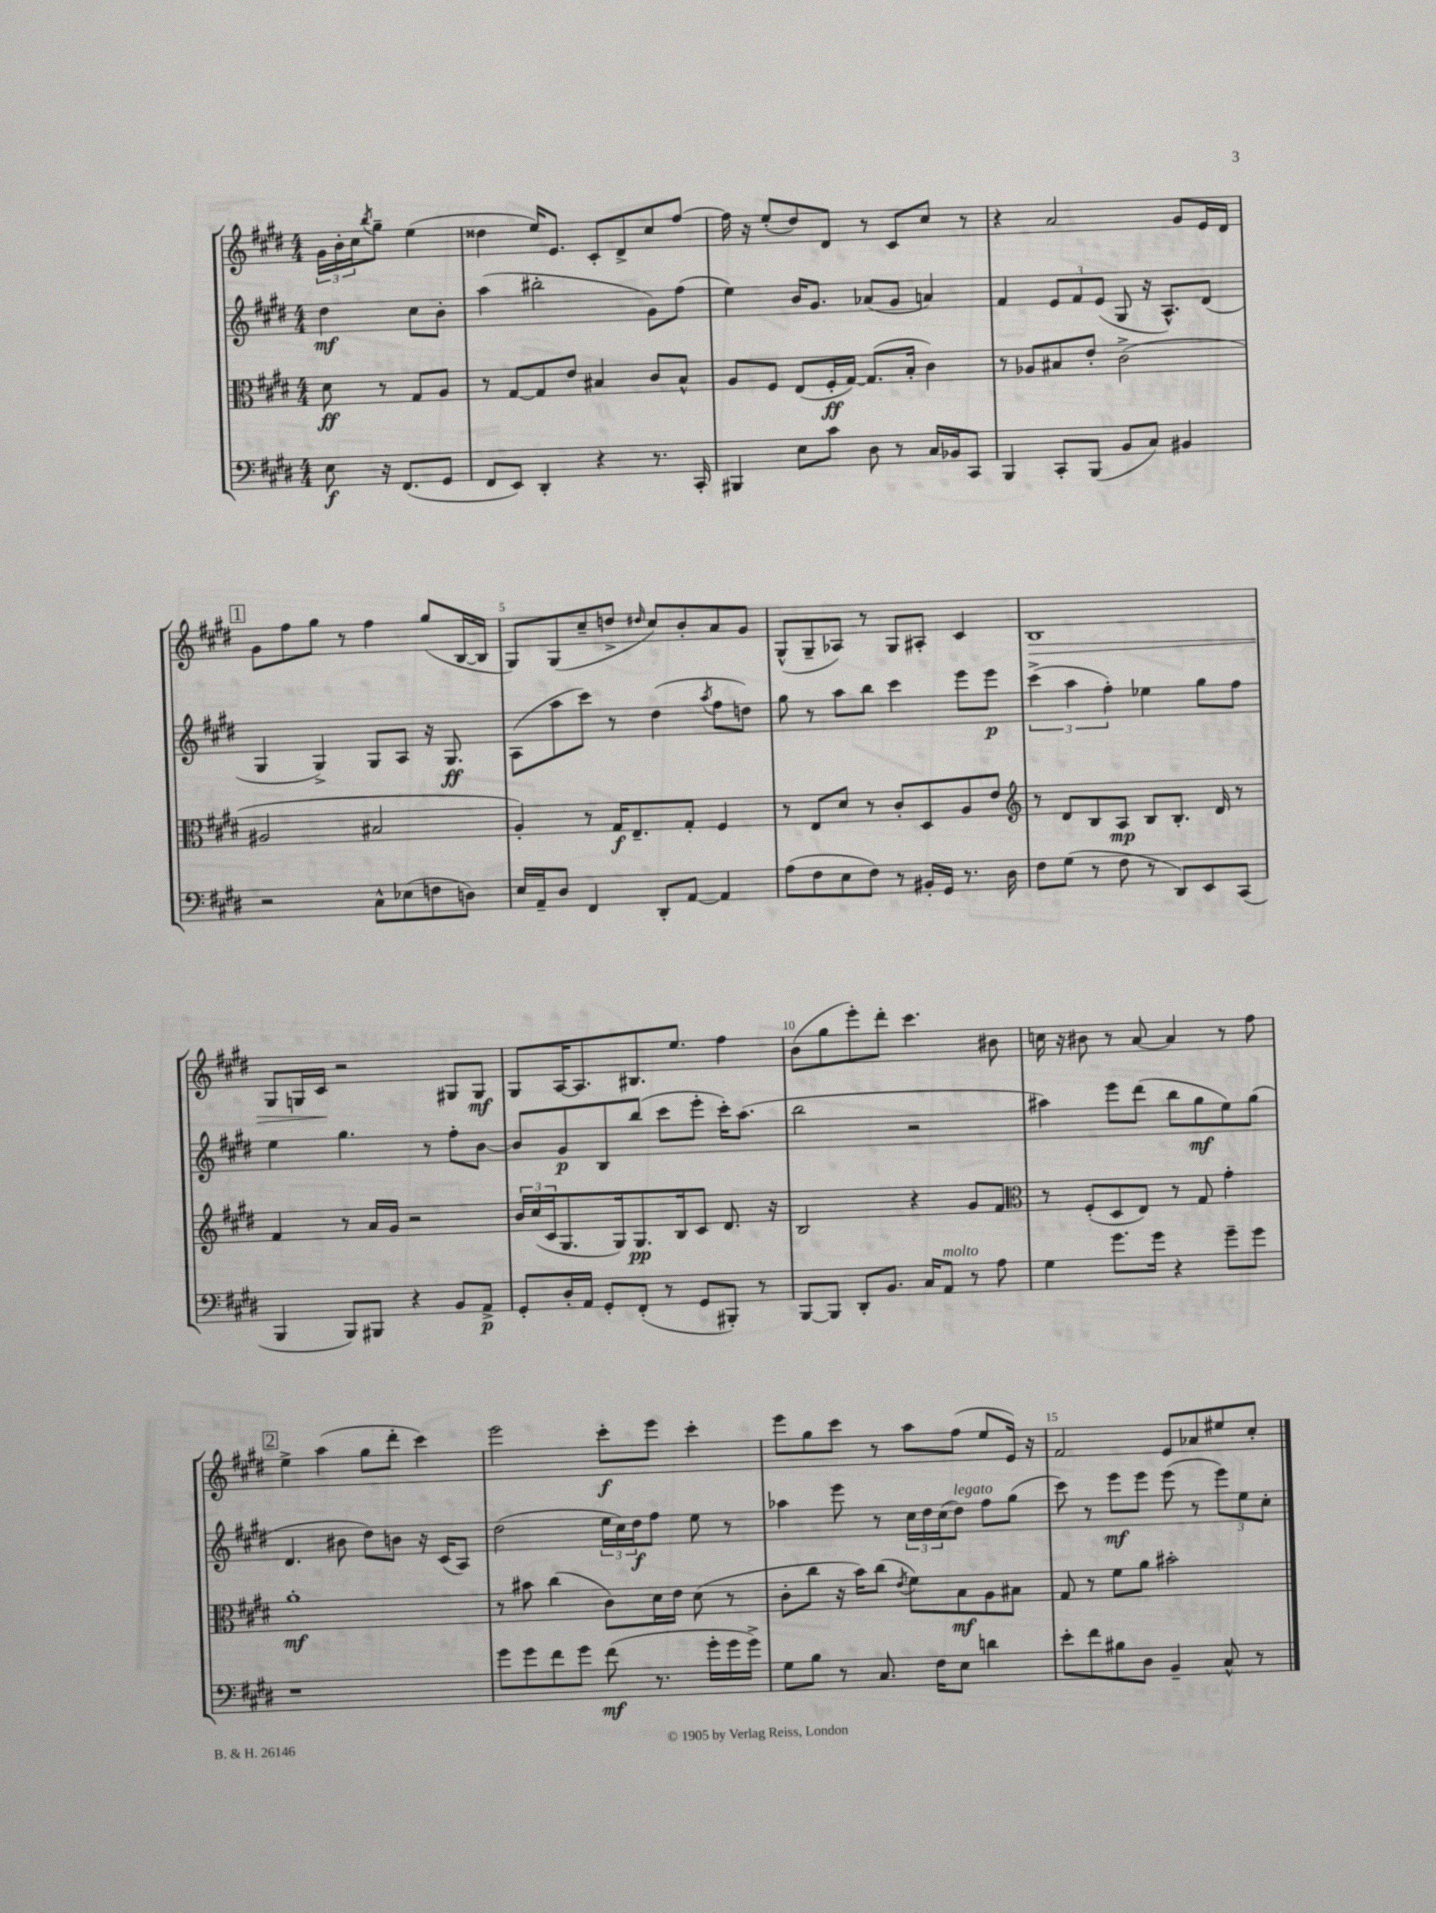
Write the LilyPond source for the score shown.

<<
\new StaffGroup <<
\new Staff = "s0" {
    \clef treble \key e \major \numericTimeSignature \time 4/4 \partial 2
    \tuplet 3/2 { gis'16 b'16-. cis''16 } \acciaccatura { b''8 } gis''8-- e''4( |
    disis''4 e''16) e'8. cis'8-. dis'8-> cis''8 fis''8~ |
    fis''16 r16 e''8-.( dis''8) dis'8 r8 cis'8 cis''8 r8 |
    r4 a'2 gis'8 e'16 dis'16 |
    \mark \markup { \box "1" } gis'8 fis''8 gis''8 r8 fis''4 gis''8( b16~ b16 |
    gis8) gis8( cis''8-- d''8-> \grace { dis''16 } cis''8) b'8-. a'8 gis'8 |
    gis8-^( gis8-- aes8) r8 gis8 ais8-. cis'4 |
    b1\> |
    gis8 g16 cis'16\! r2 gis8 gis8\mf |
    gis8 a16~ a8. bis8. e''8. fis''4 |
    b'8( gis''8 e'''8-.) dis'''8-. cis'''4. bis'8 |
    c''16 r16 bis'8 r8 a'8~ a'4 r8 fis''8 |
    \mark \markup { \box "2" } e''4-> a''4( gis''8 dis'''8-. cis'''4) |
    e'''2 cis'''8-.\f e'''8 cis'''4-. |
    e'''8 gis''8 cis'''8 r8 a''8 fis''8( e''8 e'16) r16 |
    fis'2 e'8 aes'8 eis''8 cis''8-. \bar "|." |
}
\new Staff = "s1" {
    \clef treble \key e \major \numericTimeSignature \time 4/4 \partial 2
    dis''4\mf cis''8 b'8-. |
    a''4( bis''2-. gis'8) fis''8( |
    e''4) b'16 gis'8. aes'8( gis'8 a'4) |
    fis'4 \tuplet 3/2 { e'8 fis'8 e'8( } gis8 r16 a8.-^) dis'8( |
    \mark \markup { \box "1" } gis4 gis4->) gis8 a8 r16 gis8.\ff |
    a8( a''8 cis'''8) r8 dis''4( \acciaccatura { a''8 } fis''8 d''8) |
    gis''8 r8 a''8 b''8 cis'''4 e'''8 e'''8\p |
    \tuplet 3/2 { cis'''4->( a''4 fis''4-.) } ees''4 gis''8 fis''8 |
    e''4 gis''4. r8 fis''8-. b'8~ |
    b'8 gis'8\p b8 b''8( cis'''8 e'''8-. cis'''16-.) a''8.( |
    b''2 r2 |
    ais''4) e'''8 dis'''8( b''8 gis''8\mf e''8) gis''8( |
    \mark \markup { \box "2" } dis'4. bis'8 dis''8) b'8 r16 cis'16( a8) |
    dis''2( \tuplet 3/2 { e''16 cis''16) dis''16\f } fis''8 e''8 r8 |
    aes''4 e'''8 r8 \tuplet 3/2 { cis''16 dis''16 cis''16( } dis''8^\markup { \italic "legato" }) fis''8 gis''8( |
    cis'''8) r8 e'''8\mf e'''8 e'''8( r8 \tuplet 3/2 { e'''8) e''8 cis''8-. } \bar "|." |
}
\new Staff = "s2" {
    \clef alto \key e \major \numericTimeSignature \time 4/4 \partial 2
    dis'8\ff r8 gis8 a8 |
    r8 gis8~ gis8 e'8 bis4 cis'8 bis8-^ |
    a8 fis8 e8( fis16-.\ff gis16~) gis8.( b16-. cis'4) |
    r8 aes8 bis8 e'8-. cis'2->( |
    \mark \markup { \box "1" } ais2 bis2 |
    a4-.) r8 gis16\f e8.-- gis8-. fis4 |
    r8 e8 dis'8 r8 cis'8-. dis8 a8 e'8 |
    \clef treble r8 dis'8 b8 a8\mp b8 b8.-. dis'16 r8 |
    fis'4 r8 a'16 gis'16 r2 |
    \tuplet 3/2 { b'16 cis''16( cis'16 } gis8. gis16) gis8.\pp b16 cis'8 dis'8. r16 |
    b2 r4 gis'8 fis'8 |
    \clef alto r8 fis8-.( dis8 e8) r8 gis8 gis'4-. |
    \mark \markup { \box "2" } a'1-.\mf |
    r8 bis'8 cis''4( cis'8) dis'16 e'16 dis'8( r8 |
    cis'8-. cis''8 r16 b'16) cis''8( \acciaccatura { e'8 } fis'8) b8\mf a8 bis8 |
    gis8 r8 fis'8 a'8 bis'2-. \bar "|." |
}
\new Staff = "s3" {
    \clef bass \key e \major \numericTimeSignature \time 4/4 \partial 2
    e8\f r16 fis,8.( gis,8 |
    fis,8 e,8) dis,4-. r4 r8. cis,16-. |
    bis,,4 e8 cis'8 dis8 r8 cis16 bes,16 cis,8 |
    b,,4 cis,8-. b,,8( b,8 cis8) bis,4 |
    \mark \markup { \box "1" } r2 cis8-^ ees8( f8 d8) |
    e16 a,16-- dis8 fis,4 dis,8-. a,8~ a,4 |
    a8( fis8 e8 fis8) r8 bis,16-. gis,16 r8. dis16 |
    fis8 gis8( r8 fis8 r8 dis,8) e,8 cis,8( |
    b,,4 b,,8) bis,,8 r4 b,8 a,8->\p |
    gis,8-. dis16-. a,16 gis,8-. fis,8-.( r8 gis,8 bis,,8-.) r8 |
    b,,8~ b,,8 dis,8-. b,8. cis16 a,8^\markup { \italic "molto" } r8 a8 |
    gis4 gis'8. gis'16 r4 gis'8-- gis'8 |
    \mark \markup { \box "2" } r1 |
    gis'8 gis'8 fis'8 gis'8 fis'8\mf( r8. gis'16-. gis'16 gis'16->) |
    gis8 b8 r8 cis8. fis16 e8 d'4 |
    e'8-. fis'8 bis8 dis8 b,4-- cis8-^ r8 \bar "|." |
}
>>
>>
\layout { \context { \Score \override BarNumber.break-visibility = ##(#f #t #t) barNumberVisibility = #(every-nth-bar-number-visible 5) } }
